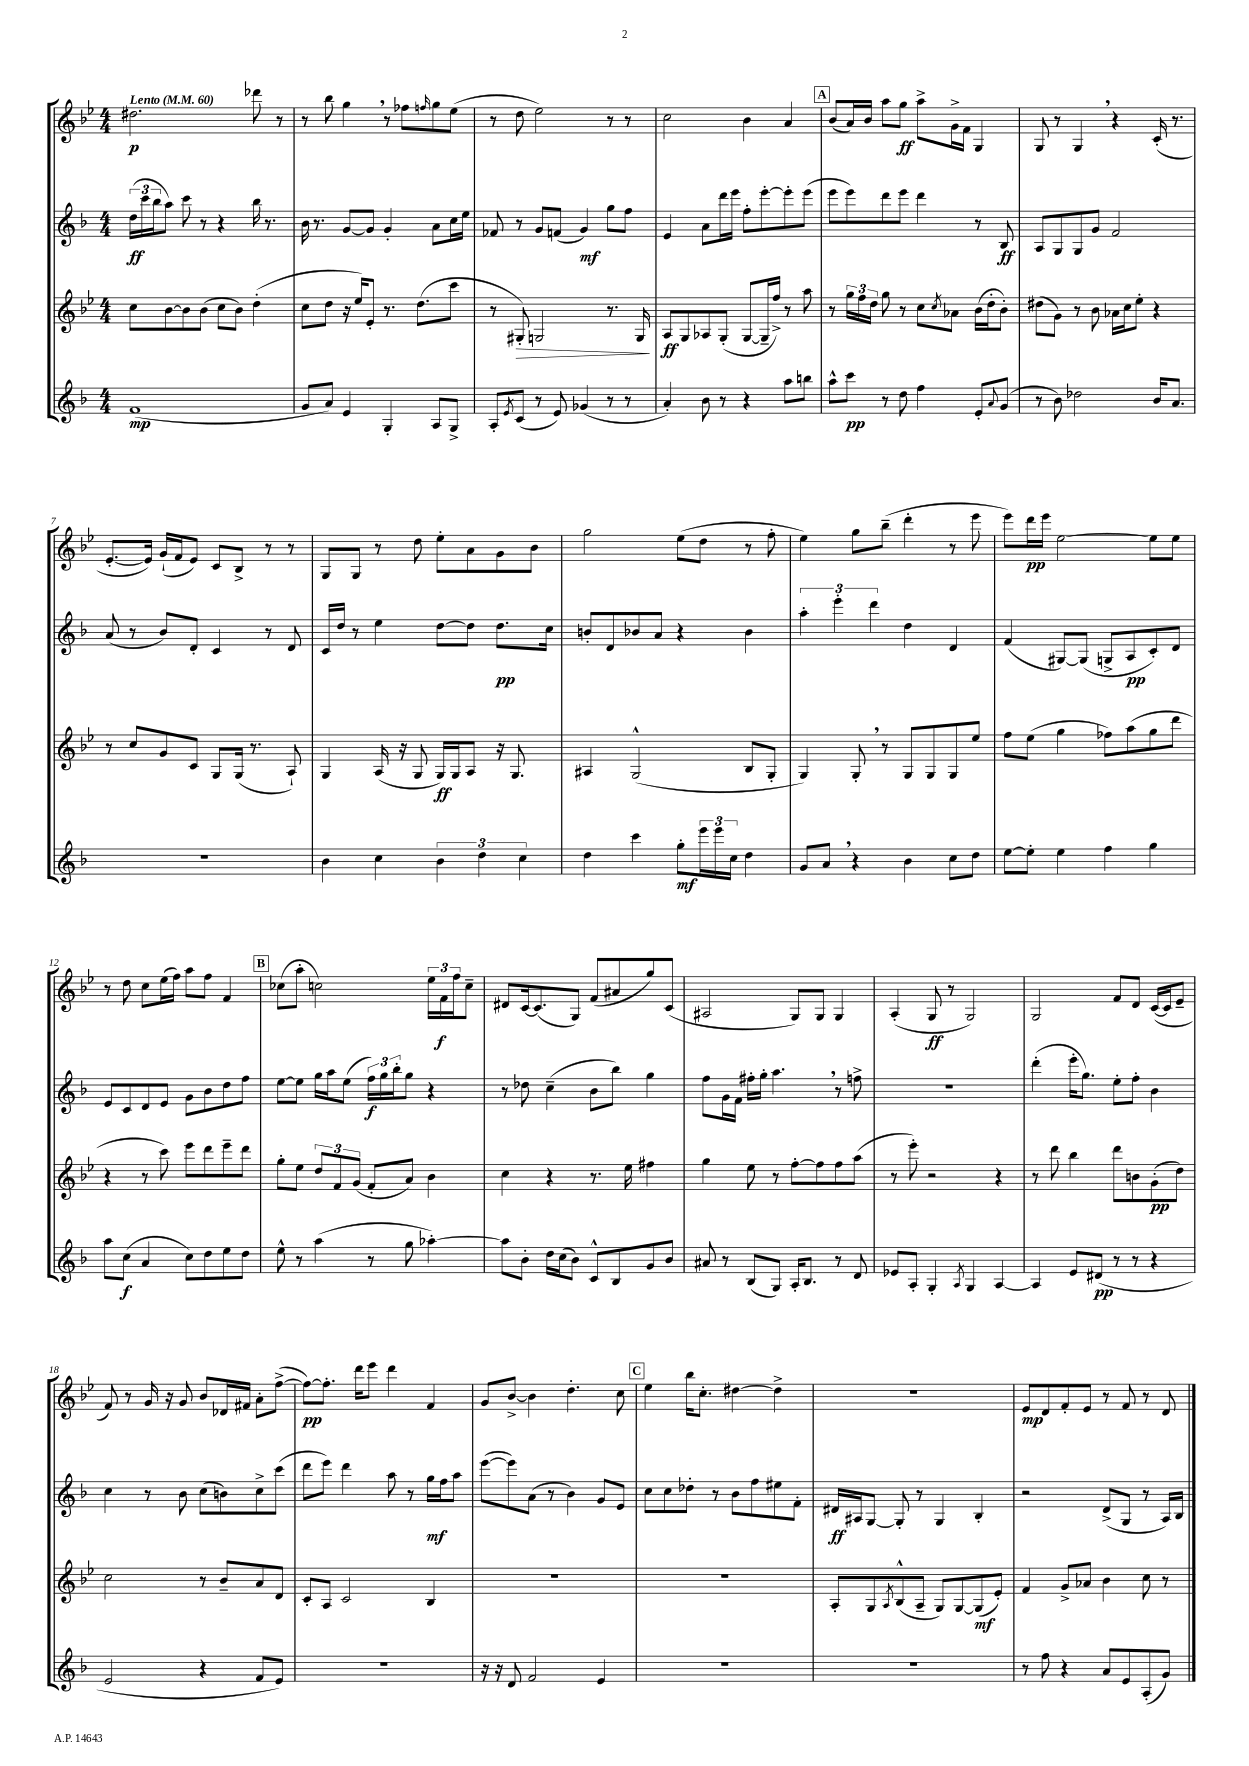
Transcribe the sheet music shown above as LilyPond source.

<<
\new StaffGroup <<
\new Staff = "s0" {
    \clef treble \key bes \major \numericTimeSignature \time 4/4 \tempo "Lento" 4 = 60
    dis''2.\p des'''8 r8 |
    r8 bes''8 g''4 \breathe r8 fes''8 \grace { f''16 } g''8 ees''8( |
    r8 d''8 ees''2) r8 r8 |
    c''2 bes'4 a'4 |
    \mark \markup { \box "A" } bes'8( a'16) bes'16 a''8 g''8\ff a''8-> g'16-> f'16 g4 |
    g8 r8 g4 \breathe r4 c'16-.( r8. |
    ees'8.~-. ees'16) g'16-!( f'16 ees'8) c'8 bes8-> r8 r8 |
    g8 g8 r8 d''8 ees''8-. a'8 g'8 bes'8 |
    g''2 ees''8( d''8 r8 f''8-. |
    ees''4) g''8 bes''8--( d'''4-. r8 ees'''8 |
    ees'''8) d'''16\pp ees'''16 ees''2~ ees''8 ees''8 |
    r8 d''8 c''8 ees''16( f''16) a''8 f''8 f'4 |
    \mark \markup { \box "B" } ces''8( a''8-. c''2) \tuplet 3/2 { ees''16 f'16\f f''16 } c''8-- |
    dis'8 c'16~ c'8.( g8) f'8( ais'8 g''8) c'8( |
    ais2 g8) g8 g4 |
    a4-.( g8\ff r8 g2) |
    g2 f'8 d'8 c'16~( c'16 ees'8-- |
    f'8) r8 g'16 r16 g'8 bes'8 des'16 fis'16 a'8-. f''8~->( |
    f''8~\pp) f''8.-. d'''16 ees'''8 d'''4 f'4 |
    g'8 bes'8~-> bes'4 d''4.-. c''8 |
    \mark \markup { \box "C" } ees''4 bes''16 c''8.-. dis''4~ dis''4-> |
    R1 |
    ees'8\mp d'8 f'8-. ees'8 r8 f'8 r8 d'8 \bar "|." |
}
\new Staff = "s1" {
    \clef treble \key f \major \numericTimeSignature \time 4/4
    \tuplet 3/2 { d''16\ff( c'''16 bes''16 } a''8) c'''8 r8 r4 bes''16 r8. |
    bes'16 r8. g'8~ g'8 g'4-. a'8 c''16 e''16 |
    fes'8 r8 g'8 f'8( g'4\mf) g''8 f''8 |
    e'4 a'8 d'''16 e'''16 f''8-. e'''8~-. e'''8-. e'''8( |
    \mark \markup { \box "A" } e'''8 e'''8) d'''8 e'''8 d'''4 r8 bes8\ff |
    a8 g8 g8 g'8 f'2 |
    a'8( r8 bes'8) d'8-. c'4 r8 d'8 |
    c'16 d''16 r8 e''4 d''8~ d''8 d''8.\pp c''16 |
    b'8-. d'8 bes'8 a'8 r4 bes'4 |
    \tuplet 3/2 { a''4-. e'''4-. d'''4 } d''4 d'4 |
    f'4( gis8~) gis8( g8-> a8\pp c'8-.) d'8 |
    e'8 c'8 d'8 e'8 g'8 bes'8 d''8 f''8 |
    \mark \markup { \box "B" } e''8~ e''8 g''16 a''16 e''8( \tuplet 3/2 { f''16\f) g''16 bes''16-. } g''8 r4 |
    r8 des''8 c''4--( bes'8 bes''8) g''4 |
    f''8 g'16 f'16 fis''16-. g''16-. a''4. \breathe r8 f''8-> |
    r1 |
    d'''4-.( e'''16-. g''8.) e''8-. f''8-. bes'4 |
    c''4 r8 bes'8 c''8( b'8) c''8-> c'''8( |
    d'''8 e'''8) d'''4 a''8 r8 g''16\mf f''16 a''8 |
    e'''8~( e'''8) a'8( r8 bes'4) g'8 e'8 |
    \mark \markup { \box "C" } c''8 c''8 des''8-. r8 bes'8 f''8 eis''8 f'8-. |
    dis'16\ff ais16 g8~ g8-. r8 g4 bes4-. |
    r2 d'8->( g8 r8 a16) bes16 \bar "|." |
}
\new Staff = "s2" {
    \clef treble \key bes \major \numericTimeSignature \time 4/4
    c''8 bes'8~ bes'8 bes'8( c''8 bes'8) d''4-.( |
    c''8 d''8 r16 ees''16) ees'8-. r8. d''8.( c'''8 |
    r8 gis8-.\>) g2 r8. g16\! |
    a8\ff g8 aes8 g8-.( g8~ g16-- f''16->) r8 a''8 |
    \mark \markup { \box "A" } r8 \tuplet 3/2 { g''16 f''16 d''16 } g''8 r8 c''8 \acciaccatura { c''8 } aes'8 bes'16( d''16-. bes'8-.) |
    dis''8( g'8) r8 bes'8 aes'16 c''16 ees''8-. r4 |
    r8 c''8 g'8 c'8 g8 g16( r8. a8-!) |
    g4 a16( r16 g8 g16\ff) g16 a8 r16 g8. |
    ais4 g2-^( bes8 g8-. |
    g4) g8-. \breathe r8 g8 g8 g8 ees''8 |
    f''8 ees''8( g''4 fes''8) a''8( g''8 d'''8 |
    r4 r8 c'''8) ees'''8 d'''8 ees'''8-- d'''8 |
    \mark \markup { \box "B" } g''8-. ees''8 \tuplet 3/2 { d''8 f'8 g'8( } f'8-. a'8) bes'4 |
    c''4 r4 r8. ees''16 fis''4 |
    g''4 ees''8 r8 f''8~-. f''8 f''8 a''8( |
    r8 ees'''8-.) r2 r4 |
    r8 d'''8 bes''4 d'''8 b'8 g'8-.\pp( d''8) |
    c''2 r8 bes'8-- a'8 d'8 |
    c'8-. a8 c'2 bes4 |
    R1 |
    \mark \markup { \box "C" } R1 |
    a8-. g8 \acciaccatura { a8 } bes8-^( a8-- g8) g8~ g8\mf( ees'8-.) |
    f'4 g'8-> aes'8 bes'4 c''8 r8 \bar "|." |
}
\new Staff = "s3" {
    \clef treble \key f \major \numericTimeSignature \time 4/4
    f'1\mp( |
    g'8 a'8) e'4 g4-. a8 g8-> |
    a8-. \acciaccatura { e'8 } c'8( r8 e'8) ges'4( r8 r8 |
    a'4-.) bes'8 r8 r4 a''8 b''8 |
    \mark \markup { \box "A" } a''8-^ c'''8\pp r8 d''8 f''4 e'8-. \appoggiatura { a'8 } g'8( |
    r8 bes'8) des''2 bes'16 a'8. |
    R1 |
    bes'4 c''4 \tuplet 3/2 { bes'4 d''4 c''4 } |
    d''4 c'''4 g''8-.\mf \tuplet 3/2 { e'''16 e'''16 c''16 } d''4 |
    g'8 a'8 \breathe r4 bes'4 c''8 d''8 |
    e''8~ e''8-. e''4 f''4 g''4 |
    a''8 c''8\f( a'4 c''8) d''8 e''8 d''8 |
    \mark \markup { \box "B" } e''8-^ r8 a''4( r8 g''8 aes''4~-.) |
    aes''8 bes'8-. d''16 c''16( bes'8) c'8-^ bes8 g'8 bes'8 |
    ais'8 r8 bes8( g8) a16-. bes8. r8 d'8 |
    ees'8 a8-. g4-. \acciaccatura { a8 } g4 a4~ |
    a4 e'8 dis'8\pp( r8 r8 r4 |
    e'2 r4 f'8 e'8) |
    r1 |
    r16 r16 d'8 f'2 e'4 |
    \mark \markup { \box "C" } R1 |
    R1 |
    r8 f''8 r4 a'8 e'8 a8-.( g'8) \bar "|." |
}
>>
>>
